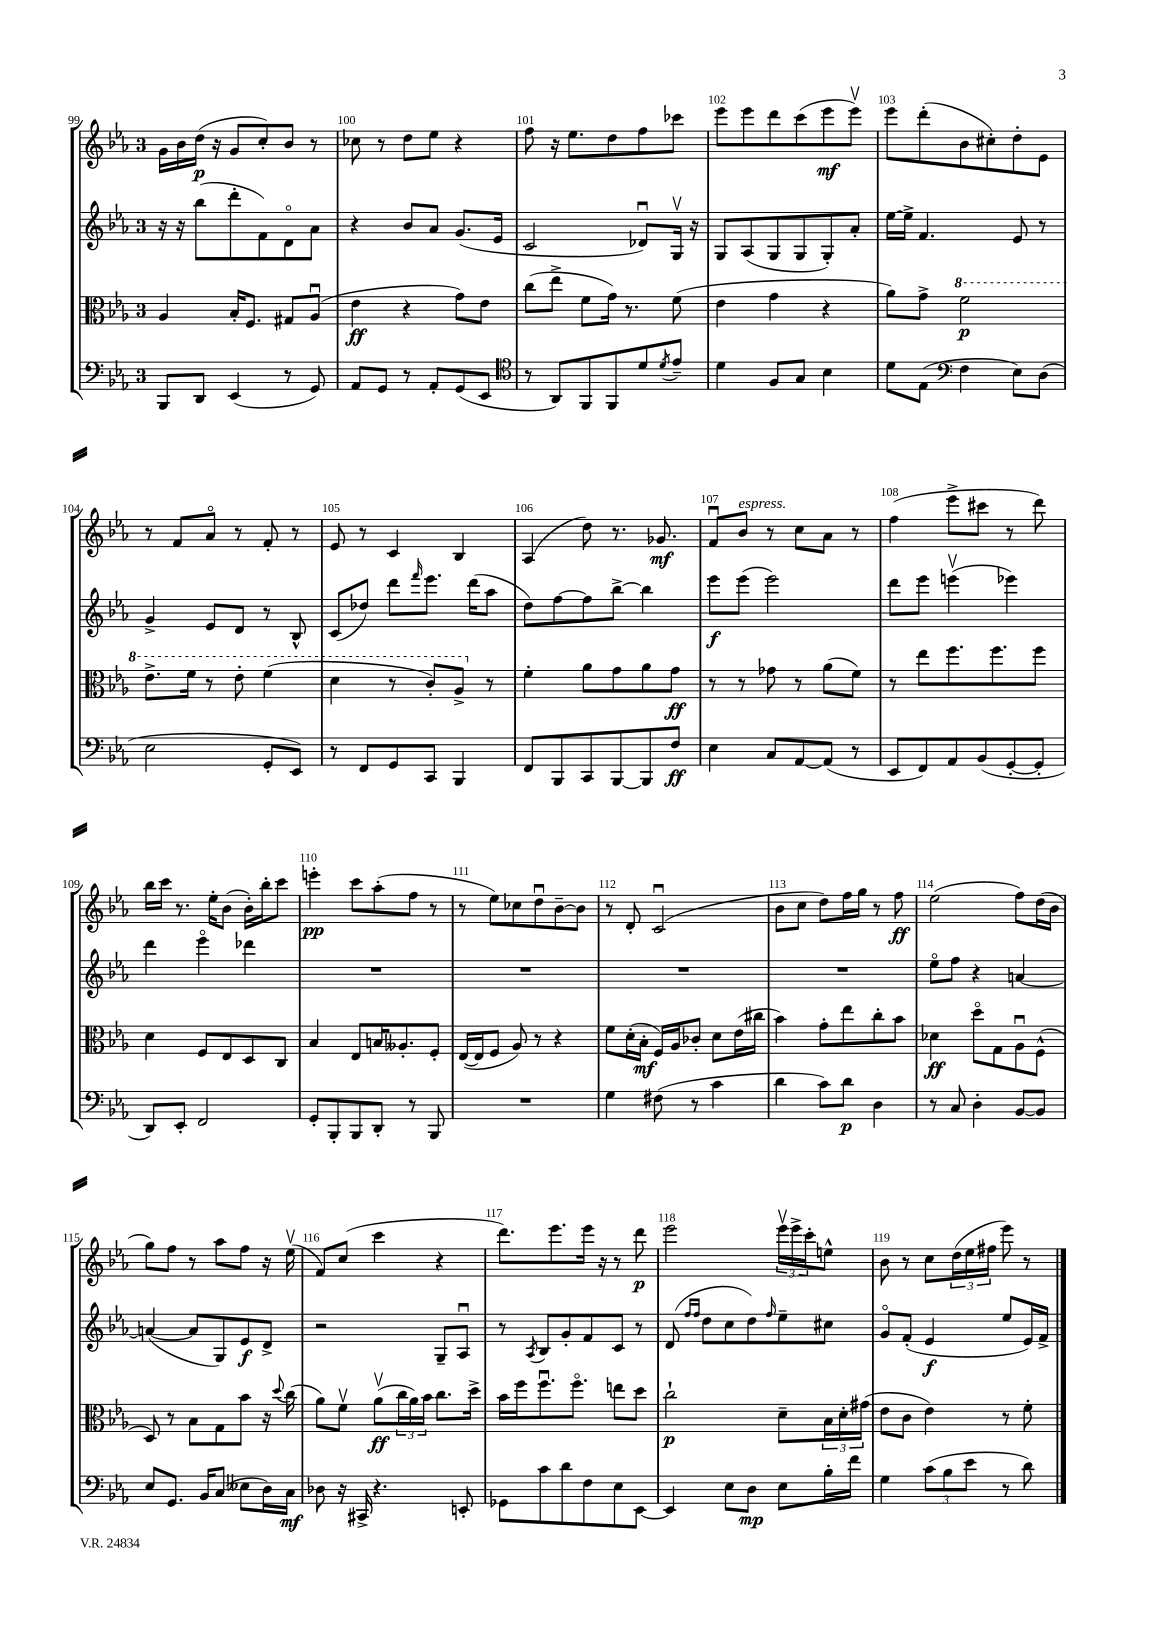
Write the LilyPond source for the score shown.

<<
\new StaffGroup <<
\new Staff = "s0" {
    \clef treble \key ees \major \once \override Staff.TimeSignature.style = #'single-digit \time 3/4
    g'16 bes'16 d''16\p( r16 g'8 c''8-.) bes'8 r8 |
    ces''8 r8 d''8 ees''8 r4 |
    f''8 r16 ees''8. d''8 f''8 ces'''8 |
    ees'''8 ees'''8 d'''8 c'''8( ees'''8\mf ees'''8\upbow) |
    ees'''8 d'''8-.( bes'8 cis''8-.) d''8-. ees'8 |
    r8 f'8 aes'8\flageolet r8 f'8-. r8 |
    ees'8 r8 c'4 bes4 |
    aes4( d''8) r8. ges'8.\mf |
    f'8\downbow bes'8^\markup { \italic "espress." } r8 c''8 aes'8 r8 |
    f''4( ees'''8-> cis'''8 r8 d'''8) |
    bes''16 c'''16 r8. ees''16-. bes'8( bes'16-.) bes''16-. c'''8 |
    e'''4-.\pp c'''8 aes''8-.( f''8 r8 |
    r8 ees''8) ces''8 d''8\downbow bes'8~-- bes'8 |
    r8 d'8-. c'2\downbow( |
    bes'8 c''8 d''8) f''16 g''16 r8 f''8\ff |
    ees''2( f''8) d''16( bes'16 |
    g''8) f''8 r8 aes''8 f''8 r16 ees''16\upbow( |
    f'8) c''8( c'''4 r4 |
    d'''8.) ees'''8. ees'''16 r16 r8 d'''8\p |
    ees'''2 \tuplet 3/2 { ees'''16\upbow ees'''16-> c'''16-. } e''8-^ |
    bes'8 r8 c''8 \tuplet 3/2 { d''16( ees''16 fis''16 } ees'''8) r8 \bar "|." |
}
\new Staff = "s1" {
    \clef treble \key ees \major \once \override Staff.TimeSignature.style = #'single-digit \time 3/4
    r16 r16 bes''8( d'''8-. f'8) d'8\flageolet aes'8 |
    r4 bes'8 aes'8 g'8.( ees'16 |
    c'2 des'8\downbow) g16\upbow r16 |
    g8 aes8( g8 g8 g8-.) aes'8-. |
    ees''16~ ees''16-> f'4. ees'8 r8 |
    g'4-> ees'8 d'8 r8 bes8-^ |
    c'8( des''8) d'''8 \grace { f'''16 } ees'''8. d'''16( aes''8 |
    d''8) f''8~ f''8 bes''8~-> bes''4 |
    ees'''8\f ees'''8( ees'''2) |
    d'''8 ees'''8 e'''4\upbow( ees'''4) |
    d'''4 ees'''4\flageolet des'''4 |
    R2. |
    R2. |
    R2. |
    R2. |
    ees''8\flageolet f''8 r4 a'4~ |
    a'4~( a'8 g8) ees'8\f d'8-> |
    r2 g8-- aes8\downbow |
    r8 \acciaccatura { aes8 } bes8 g'8-. f'8 c'8 r8 |
    d'8( \grace { f''16 f''16 } d''8 c''8 d''8) \grace { f''16 } ees''8-- cis''8 |
    g'8\flageolet f'8-.( ees'4\f ees''8 ees'16) f'16-> \bar "|." |
}
\new Staff = "s2" {
    \clef alto \key ees \major \once \override Staff.TimeSignature.style = #'single-digit \time 3/4
    aes4 bes16-. f8. gis8 aes8\downbow( |
    ees'4\ff r4 g'8) ees'8 |
    c''8( ees''8-> f'8 g'16) r8. f'8( |
    ees'4 g'4 r4 |
    aes'8) g'8-> \ottava #1 f''2\p |
    ees''8.-> f''16 r8 ees''8-. f''4( |
    d''4 r8 c''8-.) aes'8-> \ottava #0 r8 |
    f'4-. aes'8 g'8 aes'8 g'8\ff |
    r8 r8 ges'8 r8 aes'8( f'8) |
    r8 ees''8 f''8. f''8. f''8 |
    d'4 f8 ees8 d8 c8 |
    bes4 ees8 b16 aeses8.-. f8-. |
    ees16~( ees16 f8 aes8) r8 r4 |
    f'8 d'16-.( bes16-.\mf f16) aes16 ces'8-. d'8 ees'16( cis''16 |
    bes'4) g'8-. ees''8 c''8-. bes'8 |
    des'4\ff d''8\flageolet g8 aes8\downbow f8-^( |
    d8) r8 bes8 g8 bes'8 r16 \appoggiatura { d''8 } c''16( |
    aes'8) f'8\upbow aes'8\upbow\ff( \tuplet 3/2 { c''16 aes'16) bes'16 } c''8. d''16-> |
    bes'16 f''16 f''8.\downbow f''8.\flageolet e''8 d''8 |
    c''2-!\p d'8-- \tuplet 3/2 { bes16 d'16-. gis'16( } |
    ees'8 c'8 ees'4) r8 f'8-. \bar "|." |
}
\new Staff = "s3" {
    \clef bass \key ees \major \once \override Staff.TimeSignature.style = #'single-digit \time 3/4
    bes,,8 d,8 ees,4( r8 g,8) |
    aes,8 g,8 r8 aes,8-. g,8( ees,8 |
    \clef tenor r8 aes,8) f,8 f,8 d'8 \acciaccatura { d'8 } ees'8-- |
    d'4 f8 g8 bes4 |
    d'8 ees8( \clef bass f4 ees8) d8( |
    ees2 g,8-. ees,8) |
    r8 f,8 g,8 c,8 bes,,4 |
    f,8 bes,,8 c,8 bes,,8~ bes,,8 f8\ff |
    ees4 c8 aes,8~ aes,8( r8 |
    ees,8 f,8) aes,8 bes,8( g,8~-. g,8-. |
    d,8) ees,8-. f,2 |
    g,8-. bes,,8-. bes,,8 d,8-. r8 bes,,8 |
    R2. |
    g4 fis8( r8 c'4 |
    d'4 c'8) d'8\p d4 |
    r8 c8 d4-. bes,8~ bes,8 |
    ees8 g,8. bes,16 c8( eeses8 d16) c16\mf |
    des8 r16 cis,16-> r4. e,8-. |
    ges,8 c'8 d'8 f8 ees8 ees,8~ |
    ees,4 ees8 d8\mp ees8 bes16-. f'16 |
    g4 \tuplet 3/2 { c'8( bes8 ees'8 } r8 d'8) \bar "|." |
}
>>
>>
\layout { \context { \Score currentBarNumber = #99 \override BarNumber.break-visibility = ##(#f #t #t) barNumberVisibility = #all-bar-numbers-visible } }
